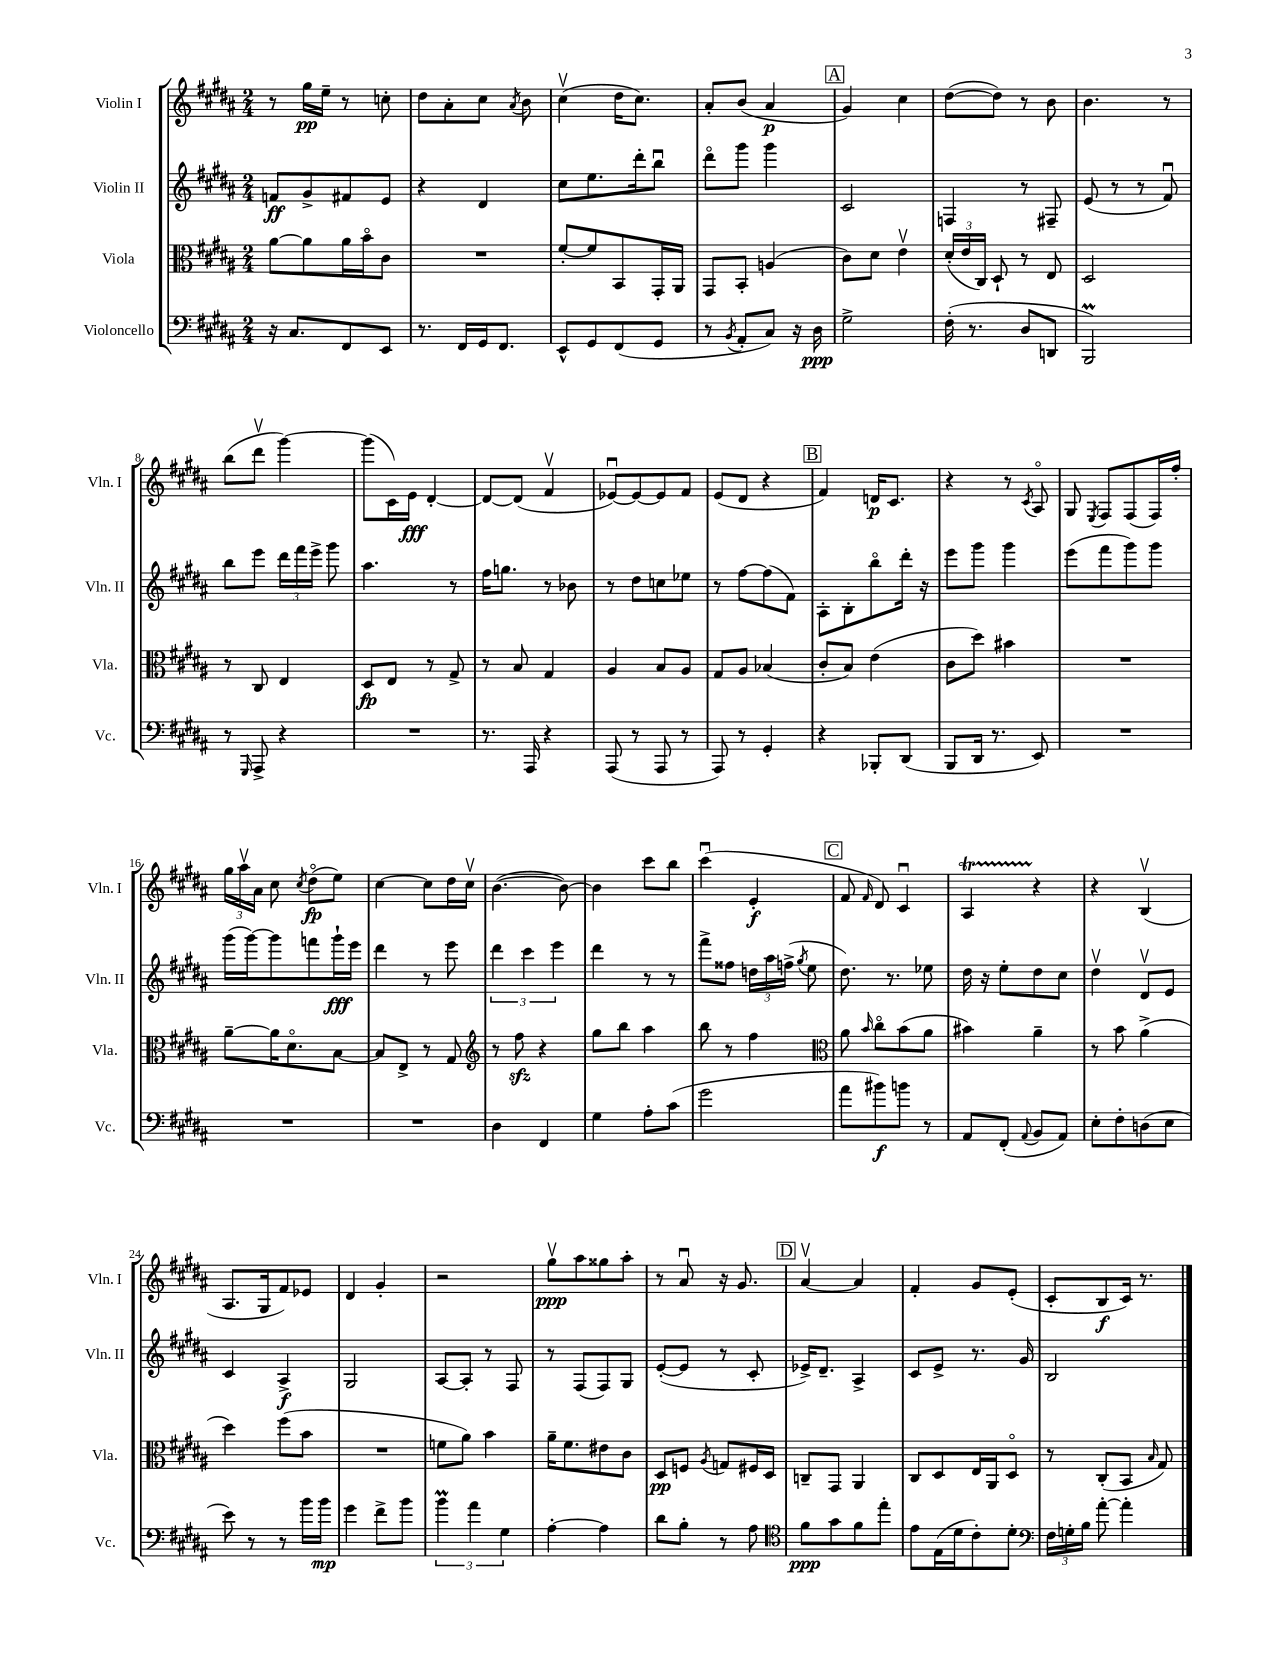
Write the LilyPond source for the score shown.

<<
\new StaffGroup <<
\new Staff = "s0" \with { instrumentName = "Violin I" shortInstrumentName = "Vln. I" } {
    \clef treble \key b \major \numericTimeSignature \time 2/4
    \autoBeamOff r8 gis''16[\pp e''16]-- r8 c''8-. |
    dis''8[ ais'8-. cis''8] \acciaccatura { ais'8 } b'8 |
    cis''4\upbow( dis''16[ cis''8.]) |
    ais'8[-. b'8]( ais'4\p |
    \mark \markup { \box "A" } gis'4) cis''4 |
    dis''8[~( dis''8]) r8 b'8 |
    b'4. r8 |
    b''8[( dis'''8]\upbow gis'''4~) |
    gis'''8[( cis'16) e'16]\fff dis'4~-. |
    dis'8[~ dis'8]( fis'4\upbow |
    ees'8[~\downbow) ees'8~ ees'8 fis'8] |
    e'8[( dis'8] r4 |
    \mark \markup { \box "B" } fis'4) d'16[\p cis'8.] |
    r4 r8 \acciaccatura { cis'8 } ais8\flageolet |
    gis8 \acciaccatura { e8 } fis8[ fis8( fis16) fis''16]-. |
    \tuplet 3/2 { gis''16[ ais''16\upbow ais'16] } cis''8 \acciaccatura { cis''8 } dis''8[\flageolet\fp( e''8]) |
    cis''4~ cis''8[ dis''16 cis''16]\upbow |
    b'4.~( b'8~) |
    b'4 cis'''8[ b''8] |
    cis'''4\downbow( e'4-.\f |
    \mark \markup { \box "C" } fis'8 \grace { fis'16 } dis'8) cis'4\downbow |
    ais4\startTrillSpan r4\stopTrillSpan |
    r4 b4\upbow( |
    ais8.[ gis16 fis'8) ees'8] |
    dis'4 gis'4-. |
    r2 |
    gis''8[\upbow\ppp ais''8 gisis''8 ais''8]-. |
    r8 ais'8\downbow r16 gis'8. |
    \mark \markup { \box "D" } ais'4~\upbow ais'4 |
    fis'4-. gis'8[ e'8]-.( |
    cis'8[-. b8\f cis'16]) r8. \bar "|." |
}
\new Staff = "s1" \with { instrumentName = "Violin II" shortInstrumentName = "Vln. II" } {
    \clef treble \key b \major \numericTimeSignature \time 2/4
    \autoBeamOff f'8[\ff gis'8-> fis'8 e'8] |
    r4 dis'4 |
    cis''8[ e''8. dis'''16-. b''8]\downbow |
    dis'''8[\flageolet gis'''8] gis'''4 |
    \mark \markup { \box "A" } cis'2 |
    f4 r8 fis8-- |
    e'8( r8 r8 fis'8\downbow) |
    b''8[ e'''8] \tuplet 3/2 { dis'''16[ fis'''16 e'''16]-> } gis'''8 |
    ais''4. r8 |
    fis''16[ g''8.] r8 bes'8 |
    r8 dis''8[ c''8 ees''8] |
    r8 fis''8[~ fis''8( fis'8]) |
    \mark \markup { \box "B" } ais8[-. b8-. b''8\flageolet dis'''16]-. r16 |
    e'''8[ gis'''8] gis'''4 |
    e'''8[( fis'''8 gis'''8) gis'''8] |
    gis'''16[( gis'''16~) gis'''8 f'''8 gis'''16-!\fff e'''16] |
    dis'''4 r8 e'''8 |
    \tuplet 3/2 { dis'''4 cis'''4 e'''4 } |
    dis'''4 r8 r8 |
    fis'''8[-> fisis''8] \tuplet 3/2 { d''16[ ais''16 f''16]->( } \acciaccatura { gis''8 } e''8 |
    \mark \markup { \box "C" } dis''8.) r8. ees''8 |
    dis''16 r16 e''8[-. dis''8 cis''8] |
    dis''4\upbow dis'8[\upbow e'8] |
    cis'4 ais4->\f |
    gis2 |
    ais8[~ ais8]-. r8 fis8 |
    r8 fis8[( fis8) gis8] |
    e'8[~-.( e'8] r8 cis'8-. |
    \mark \markup { \box "D" } ees'16[->) dis'8.]-- ais4-> |
    cis'8[ e'8]-> r8. gis'16 |
    b2 \bar "|." |
}
\new Staff = "s2" \with { instrumentName = "Viola" shortInstrumentName = "Vla." } {
    \clef alto \key b \major \numericTimeSignature \time 2/4
    \autoBeamOff ais'8[~ ais'8 ais'16 b'16\flageolet cis'8] |
    R2 |
    fis'8[~-. fis'8 b,8 gis,16-. ais,16] |
    gis,8[ b,8]-. a4( |
    \mark \markup { \box "A" } cis'8[) dis'8] e'4\upbow |
    \tuplet 3/2 { dis'16[-.( e'16 cis16]) } dis8-! r8 e8 |
    dis2 |
    r8 cis8 e4 |
    dis8[\fp e8] r8 gis8-> |
    r8 b8 gis4 |
    ais4 b8[ ais8] |
    gis8[ ais8] bes4( |
    \mark \markup { \box "B" } cis'8[-. b8]) e'4( |
    cis'8[ dis''8]) bis'4 |
    R2 |
    ais'8[~-- ais'16 dis'8.\flageolet b8]~ |
    b8[ e8]-> r8 gis8 |
    \clef treble r8 fis''8\sfz r4 |
    gis''8[ b''8] ais''4 |
    b''8 r8 fis''4 |
    \mark \markup { \box "C" } \clef alto ais'8 \grace { b'16 } cis''8[\flageolet b'8( ais'8] |
    bis'4) ais'4-- |
    r8 b'8 ais'4->( |
    dis''4) fis''8[( b'8] |
    R2 |
    f'8[ ais'8]) b'4 |
    ais'16[-- fis'8. eis'8 cis'8] |
    dis8[\pp f8] \acciaccatura { ais8 } g8[ fis16 dis16] |
    \mark \markup { \box "D" } c8[-- gis,8] ais,4 |
    cis8[ dis8 e16 ais,16 dis8]\flageolet |
    r8 cis8[-.( b,8] \grace { b16 } gis8) \bar "|." |
}
\new Staff = "s3" \with { instrumentName = "Violoncello" shortInstrumentName = "Vc." } {
    \clef bass \key b \major \numericTimeSignature \time 2/4
    \autoBeamOff r16 cis8.[ fis,8 e,8] |
    r8. fis,16[ gis,16 fis,8.] |
    e,8[-^ gis,8 fis,8( gis,8] |
    r8 \acciaccatura { b,8 } ais,8[-. cis8]) r16 dis16\ppp |
    \mark \markup { \box "A" } gis2-> |
    fis16-.( r8. dis8[ d,8] |
    b,,2\prall) |
    r8 \grace { gis,,16 } ais,,8-> r4 |
    R2 |
    r8. ais,,16 r4 |
    ais,,8( r8 ais,,8 r8 |
    ais,,8) r8 gis,4-. |
    \mark \markup { \box "B" } r4 bes,,8[-. dis,8]( |
    b,,8[ dis,16] r8. e,8) |
    R2 |
    R2 |
    R2 |
    dis4 fis,4 |
    gis4 ais8[-. cis'8]( |
    gis'2 |
    \mark \markup { \box "C" } ais'8[ bis'8\f) b'8] r8 |
    ais,8[ fis,8]-.( \appoggiatura { ais,8 } b,8[ ais,8]) |
    e8[-. fis8-. d8( e8] |
    e'8) r8 r8 b'16[ b'16]\mp |
    gis'4 fis'8[-> b'8] |
    \tuplet 3/2 { b'4\prall ais'4 gis4 } |
    ais4~-. ais4 |
    dis'8[ b8]-. r8 ais8 |
    \mark \markup { \box "D" } \clef tenor fis'8[\ppp gis'8 fis'8 e''8]-. |
    e'8[ e16( dis'16 cis'8-.) dis'8]-. |
    \clef bass \tuplet 3/2 { fis16[ g16-. b16] } ais'8~-. ais'4-. \bar "|." |
}
>>
>>
